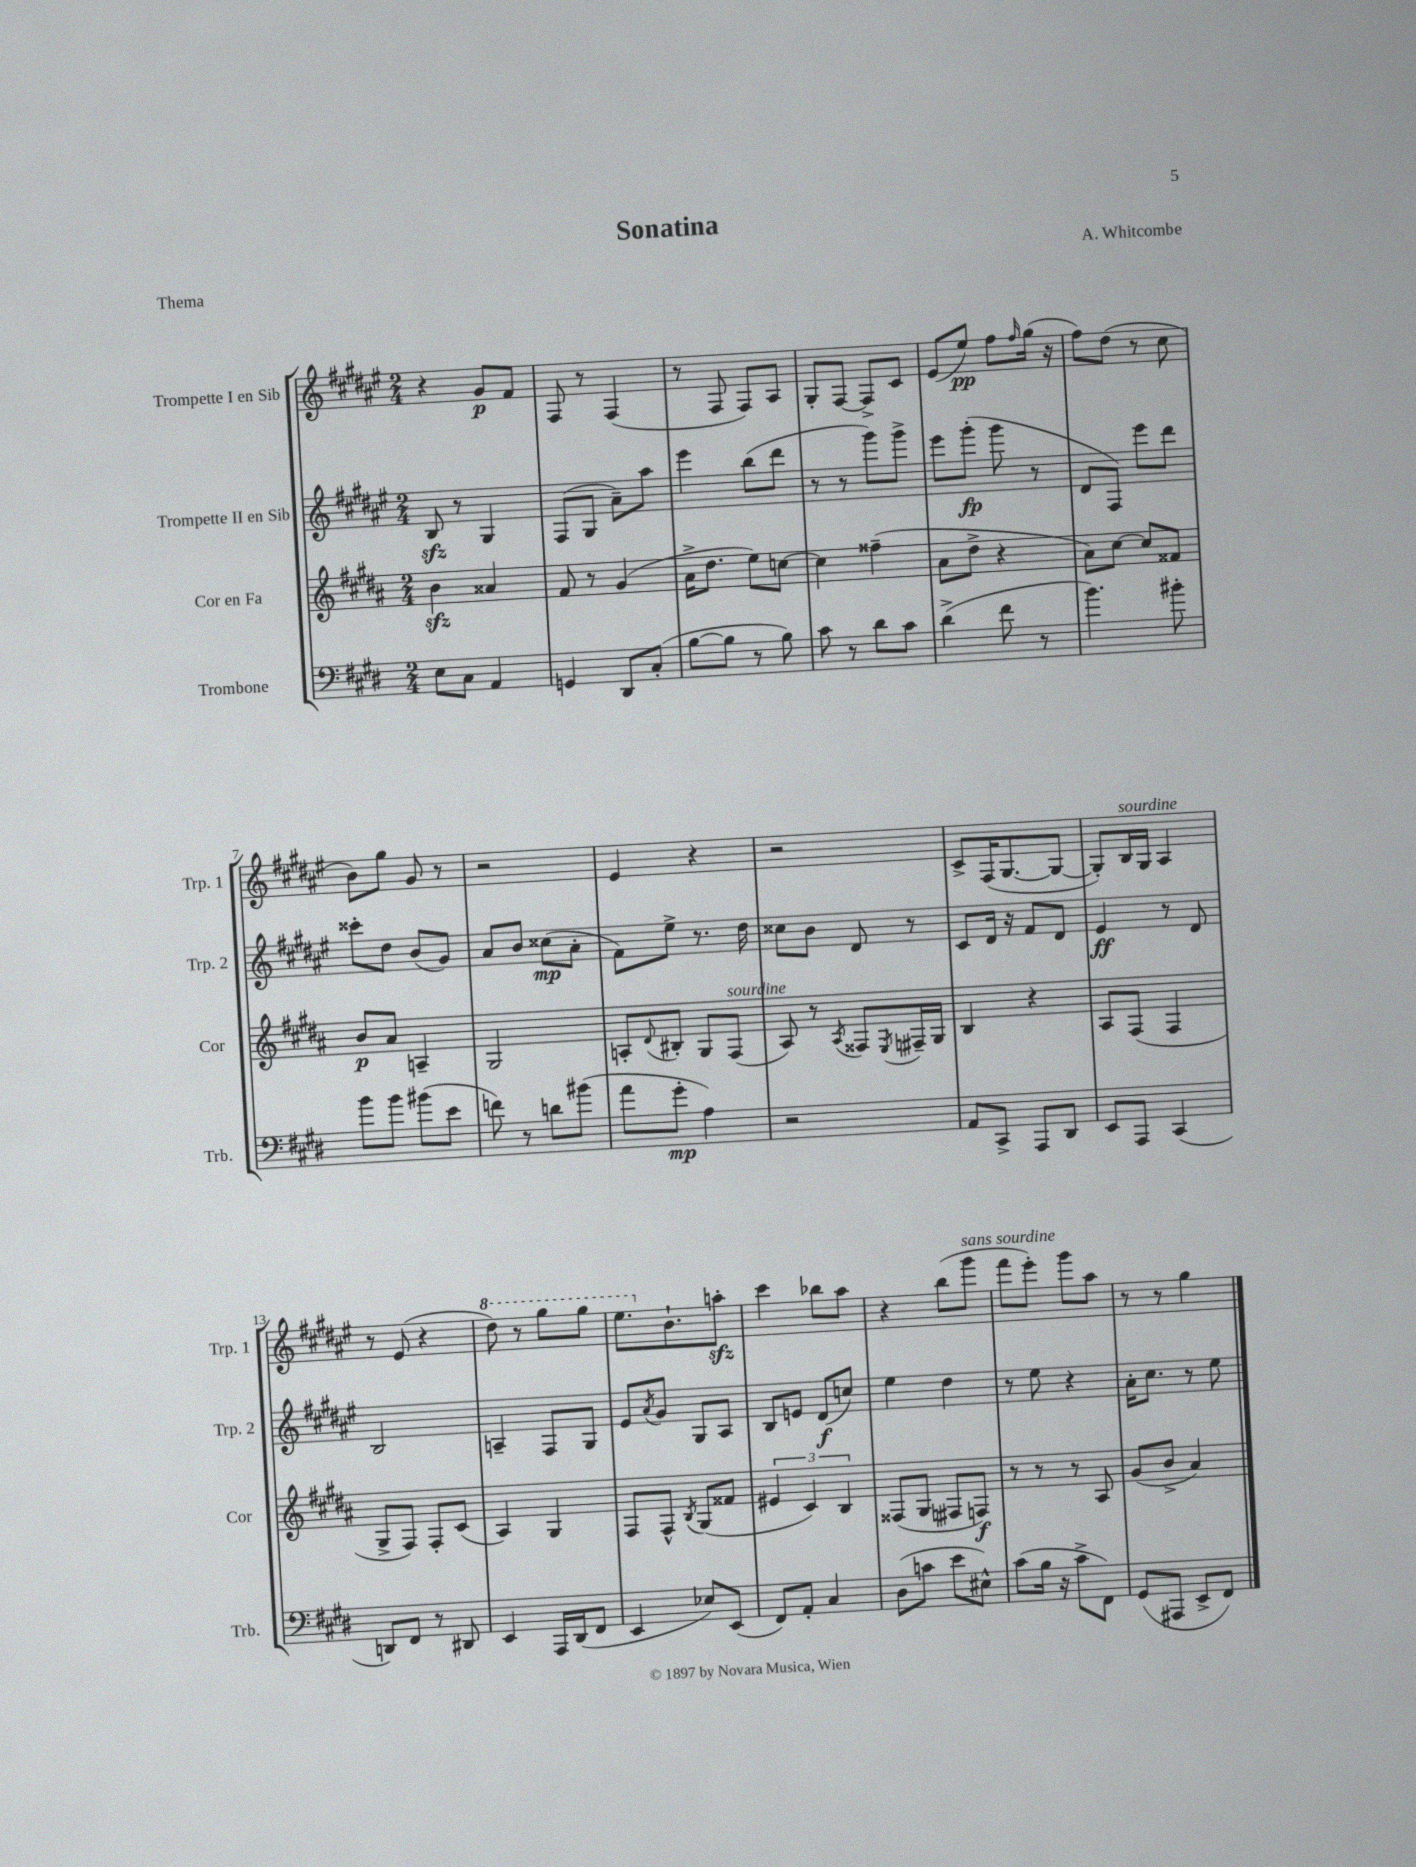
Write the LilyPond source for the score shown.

\header { title = "Sonatina" composer = "A. Whitcombe" piece = "Thema" }
<<
\new StaffGroup <<
\new Staff = "s0" \with { instrumentName = "Trompette I en Sib" shortInstrumentName = "Trp. 1" } {
    \clef treble \key fis \major \numericTimeSignature \time 2/4
    r4 gis'8\p fis'8 |
    fis8 r8 fis4( |
    r8 fis8 fis8) ais8 |
    gis8-. fis8~ fis8-> cis'8 |
    eis'8( eis''8\pp) fis''8 \grace { fis''16 } gis''16( r16 |
    fis''8) dis''8( r8 cis''8 |
    b'8) gis''8 gis'8 r8 |
    r2 |
    eis'4 r4 |
    r2 |
    cis'8-> fis16( gis8.~ gis8~ |
    gis8-.) b16^\markup { \italic "sourdine" } gis16 ais4 |
    r8 eis'8( r4 |
    \ottava #1 dis'''8) r8 gis'''8 gis'''8 |
    eis'''8. \ottava #0 b'8.-! a''8-.\sfz |
    cis'''4 bes''8 ais''8 |
    r4 b''8( gis'''8^\markup { \italic "sans sourdine" } |
    fis'''8 eis'''8-.) gis'''8 ais''8 |
    r8 r8 gis''4 \bar "|." |
}
\new Staff = "s1" \with { instrumentName = "Trompette II en Sib" shortInstrumentName = "Trp. 2" } {
    \clef treble \key fis \major \numericTimeSignature \time 2/4
    b8\sfz r8 gis4 |
    fis8( gis8 ais'8--) ais''8 |
    eis'''4 b''8( dis'''8 |
    r8 r8 gis'''8) gis'''8-> |
    eis'''8 gis'''8-.\fp( gis'''8 r8 |
    dis'8 fis8) eis'''8 dis'''8 |
    cisis'''8-. dis''8 b'8( gis'8) |
    ais'8 b'8 cisis''8\mp( ais'8-. |
    fis'8) eis''8-> r8. dis''16 |
    cisis''8 b'8 dis'8 r8 |
    cis'8 dis'16 r16 fis'8 dis'8 |
    eis'4\ff r8 dis'8 |
    b2 |
    a4-- fis8 gis8 |
    eis'8 \acciaccatura { ais'8 } gis'8 gis8 ais8 |
    b8 e'8 dis'8\f( c''8) |
    eis''4 dis''4 |
    r8 eis''8 r4 |
    ais'16-. cis''8. r8 eis''8 \bar "|." |
}
\new Staff = "s2" \with { instrumentName = "Cor en Fa" shortInstrumentName = "Cor" } {
    \clef treble \key b \major \numericTimeSignature \time 2/4
    b'4\sfz aisis'4 |
    fis'8 r8 gis'4( |
    ais'16-> dis''8. e''8) c''8~ |
    c''4 fisis''4--( |
    ais'8 dis''8-> r4 |
    ais'8) cis''8~ cis''8 fisis'8 |
    b'8\p ais'8 a4-- |
    gis2 |
    a8-. \appoggiatura { dis'8 } bis8-. gis8 fis8^\markup { \italic "sourdine" }( |
    ais8) r8 \acciaccatura { ais8 } fisis8 \acciaccatura { e8 } fis16-- gis16 |
    b4 r4 |
    ais8 fis8( fis4 |
    gis8-> fis8) fis8-. cis'8( |
    ais4) gis4 |
    fis8 fis8-^ \acciaccatura { b8 } gis8( fisis'8 |
    \tuplet 3/2 { eis'4 cis'4) b4 } |
    fisis8( gis8 fis8 f8\f) |
    r8 r8 r8 ais8 |
    gis'8( b'8-> ais'4) \bar "|." |
}
\new Staff = "s3" \with { instrumentName = "Trombone" shortInstrumentName = "Trb." } {
    \clef bass \key e \major \numericTimeSignature \time 2/4
    e8 cis8 a,4 |
    g,4 dis,8 cis8-.( |
    b8~ b8 r8 b8) |
    cis'8 r8 dis'8 cis'8 |
    dis'4->( fis'8 r8 |
    b'4.) bis'8-. |
    b'8 b'8 bis'8( e'8 |
    f'8) r8 d'8 bis'8( |
    a'8 gis'8-.\mp a4) |
    r2 |
    a,8 cis,8-> a,,8 dis,8 |
    e,8 a,,8 cis,4( |
    d,8) fis,8 r8 dis,8 |
    e,4 a,,16 dis,16( fis,8 |
    e,4 ees8) e,8( |
    fis,8) a,8-. cis4 |
    dis8( c'8 e'8 eis8-^) |
    cis'8( b16 r16 cis'8-> fis,8) |
    gis,8( ais,,8 e,8-> fis,8) \bar "|." |
}
>>
>>
